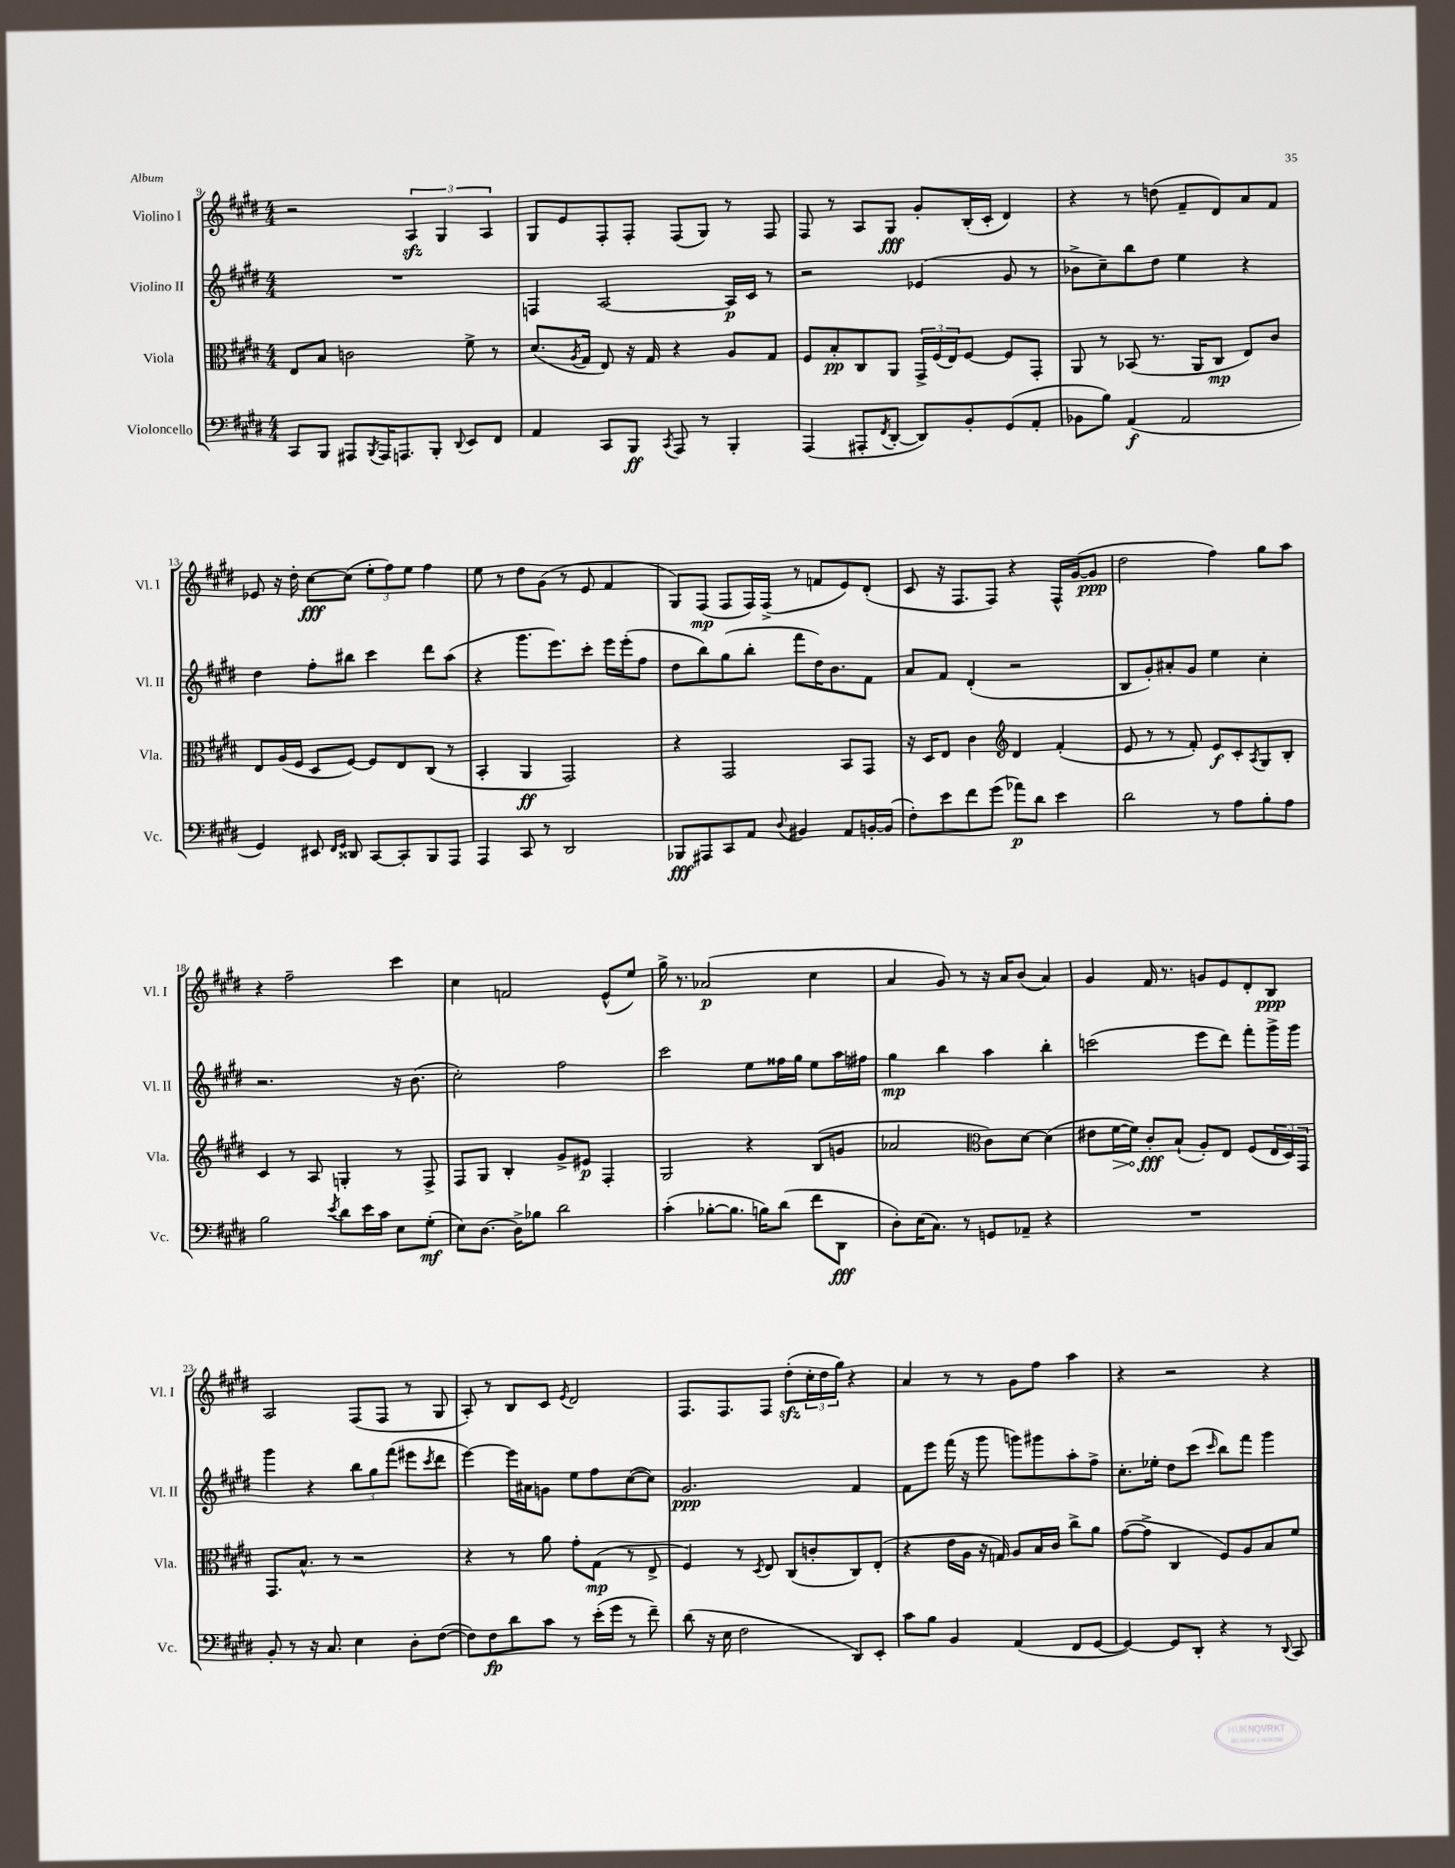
<<
\new StaffGroup <<
\new Staff = "s0" \with { instrumentName = "Violino I" shortInstrumentName = "Vl. I" } {
    \clef treble \key e \major \numericTimeSignature \time 4/4
    r2 \tuplet 3/2 { a4\sfz gis4 a4 } |
    gis8 e'8 fis8-. fis8-. fis8( gis8) r8 fis8 |
    fis8 r8 a8 gis8\fff gis'8-. b16-.( cis'16-. dis'4) |
    r4 r8 d''8( fis'8-- dis'8) a'8 fis'8 |
    ees'8 r16 dis''16-. cis''8~\fff cis''8( \tuplet 3/2 { e''8-. fis''8) e''8 } fis''4 |
    e''8 r8 dis''8 gis'8( r8 e'8 fis'4 |
    gis8) fis8\mp( fis8 fis16) fis16->( r8 f'8 e'8) dis'8-.( |
    cis'8 r16 fis8. fis8) r4 fis16-^ gis'16~( gis'8\ppp |
    dis''2 fis''4) gis''8 a''8 |
    r4 fis''2-- cis'''4 |
    cis''4 f'2 e'8-^( e''8) |
    gis''16-> r8. aes'2\p( cis''4 |
    a'4 gis'8) r8 r16 a'16 b'8( a'4) |
    gis'4 fis'16 r8. g'8 e'8 dis'8-. b8\ppp |
    a2 fis8( fis8 r8 gis8 |
    a8-.) r8 b8 cis'8 \acciaccatura { e'8 } dis'2 |
    fis8. fis8. fis8 dis''8-.\sfz( \tuplet 3/2 { cis''16-. dis''16 gis''16) } r4 |
    a'4 r8 r8 gis'8 fis''8 a''4 |
    r4 r2 r4 \bar "|." |
}
\new Staff = "s1" \with { instrumentName = "Violino II" shortInstrumentName = "Vl. II" } {
    \clef treble \key e \major \numericTimeSignature \time 4/4
    R1 |
    f4 a2~ a16\p cis'16 r8 |
    r2 ees'4( gis'8 r8 |
    bes'8-> cis''8--) b''8 dis''8 e''4 r4 |
    dis''4 fis''8-. bis''8 cis'''4 dis'''8 a''8( |
    r4 gis'''8. e'''8.) cis'''8-. e'''16 e'''16-.( fis''8 |
    dis''8 b''8) gis''8( b''8-. fis'''8 dis''16) b'8. fis'8 |
    a'8 fis'8 dis'4-.( r2 |
    b8 gis'8-.) ais'8-. gis'8 e''4 cis''4-. |
    r2. r16 b'8.( |
    cis''2-.) fis''2 |
    cis'''2 e''8 fisis''16 gis''16 e''8 a''16 fis''16 |
    gis''4\mp b''4 a''4 b''4-. |
    c'''2( e'''8 dis'''8) fis'''8-. gis'''16-> gis'''16 |
    gis'''4 r4 \tuplet 3/2 { b''8 gis''8 fis'''8( } eis'''8 \acciaccatura { cis'''8 } dis'''8 |
    e'''4~) e'''16 ais'16 g'8 e''8 fis''8 cis''8~( cis''8) |
    gis'2.\ppp fis'4 |
    fis'8 e'''8 fis'''16( r16 gis'''8 g'''8) gis'''8 a''8-. fis''8-> |
    cis''8.-. ees''16-. dis''8 cis'''8( \grace { cis'''16 } b''8) fis'''8 gis'''4 \bar "|." |
}
\new Staff = "s2" \with { instrumentName = "Viola" shortInstrumentName = "Vla." } {
    \clef alto \key e \major \numericTimeSignature \time 4/4
    e8 b8 c'2 fis'8-> r8 |
    dis'8.( \acciaccatura { a8 } gis16 e8) r16 gis16 r4 a8 gis8 |
    fis8 b8-.\pp cis8 a,8 \tuplet 3/2 { gis,16-> fis16( e16) } fis8~ fis8 gis,8-. |
    a,8 r8 bes,8( r8. a,16 cis8\mp e8) cis'8 |
    e8 a16( fis16 dis8 fis8~) fis8 e8 cis8( r8 |
    b,4-. a,4\ff gis,2) |
    r4 gis,2 b,8 gis,8 |
    r16 dis16 e8 cis'4 \clef treble dis'4 fis'4-.( |
    e'8 r8 r8 fis'8-.) e'8\f cis'8-. \acciaccatura { a8 } gis8 b8-. |
    cis'4 r8 a8 g4-. r8 fis8-> |
    fis8 gis8 b4-. gis'8-> eis'8\p fis4-. |
    gis2 r4 b8( g'8 |
    aes'2 \clef alto cis'8) dis'8~ dis'4( |
    eis'8 \once \override Hairpin.circled-tip = ##t fis'16~\> fis'16) cis'8-.\fff\! b8-!( a8-.) e8 fis8( \tuplet 3/2 { e16 dis16) gis,16 } |
    gis,8. b8.-^ r8 r2 |
    r4 r8 a'8 gis'8-. gis8\mp( r8 e8-> |
    fis4) r8 \acciaccatura { dis8 } e8 cis8( c'8-. cis8) e8-.( |
    r4 e'16 a16 r16 g16) a8 b16 cis'16 cis''8-> a'8 |
    gis'8~( gis'8-> cis4 fis8) a8 b8 fis'8 \bar "|." |
}
\new Staff = "s3" \with { instrumentName = "Violoncello" shortInstrumentName = "Vc." } {
    \clef bass \key e \major \numericTimeSignature \time 4/4
    cis,8 b,,8 ais,,8 \acciaccatura { b,,8 } ais,,16 a,,8. b,,8-. \appoggiatura { dis,8 } e,8 fis,8 |
    a,4 cis,8 b,,8\ff \acciaccatura { cis,8 } a,,8 r8 b,,4-. |
    a,,4( ais,,8-. \acciaccatura { fis,8 } dis,8~-. dis,8) b,8-. gis,8( a,8-. |
    bes,8 b8) a,4\f( a,2 |
    gis,4) eis,8 \grace { fis,16 gis,16 } disis,8 cis,8~ cis,8-. b,,8 a,,8 |
    a,,4 cis,8 r8 dis,2 |
    bes,,8\fff ais,,8 cis,8 a,8 \appoggiatura { dis8 } bis,4 a,8 b,16~-. b,16( |
    fis8-.) e'8 fis'8 gis'8( aes'8\p) dis'8 e'4 |
    dis'2 r8 a8 b8-. a8 |
    b2 \acciaccatura { e'8 } dis'8 e'16 cis'16 e8 gis8-.\mf( |
    e8) dis8.~ dis16-> bes8 dis'2 |
    cis'4-.( bes8~-. bes8. b16) dis'8( fis'8 dis,8\fff |
    dis8-.) e16( cis8.) r8 g,8 aes,8-- r4 |
    R1 |
    b,8-. r8 r16 cis8. e4 dis8-. fis8~( |
    fis8) fis8\fp dis'8 cis'8 r8 e'16-.( gis'16 r8 fis'8--) |
    dis'8( r16 e16 fis2 dis,8) e,8-. |
    cis'8 b8 b,4 a,4( fis,8 gis,8~ |
    gis,4~) gis,8 dis,8-. r4 r8 \appoggiatura { dis,8 } cis,8 \bar "|." |
}
>>
>>
\layout { \context { \Score currentBarNumber = #9 } }
